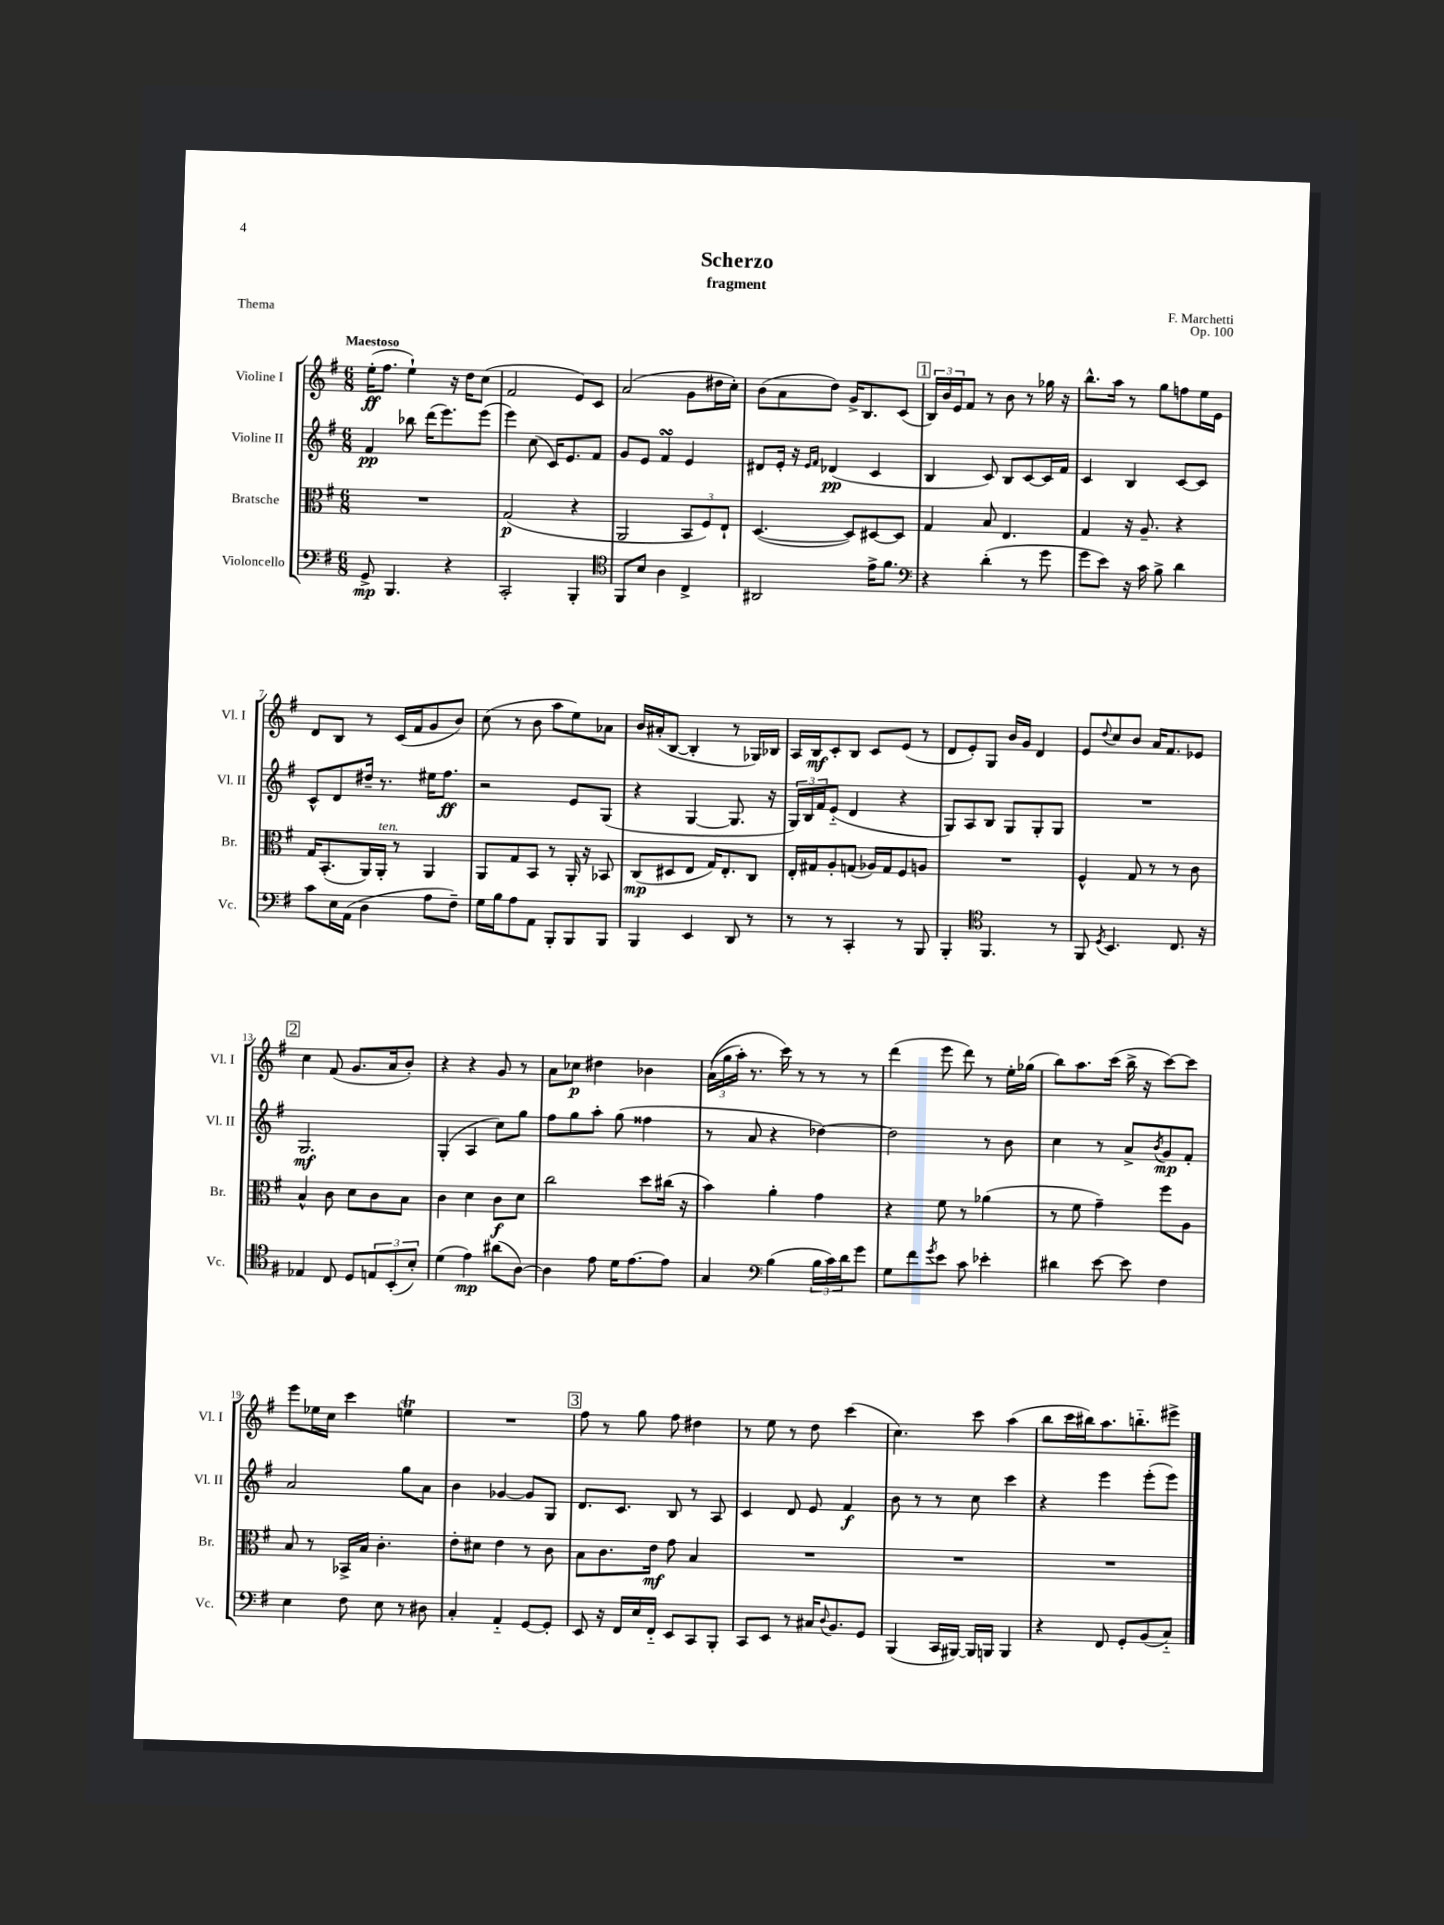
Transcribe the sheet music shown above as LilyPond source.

\header { title = "Scherzo" composer = "F. Marchetti" subtitle = "fragment" opus = "Op. 100" piece = "Thema" }
<<
\new StaffGroup <<
\new Staff = "s0" \with { instrumentName = "Violine I" shortInstrumentName = "Vl. I" } {
    \clef treble \key g \major \numericTimeSignature \time 6/8 \tempo "Maestoso"
    e''16-.\ff( fis''8. e''4-!) r16 d''16 c''8( |
    fis'2 e'8) c'8 |
    a'2( g'8 dis''16 c''16-.) |
    b'8( a'8 d''8) g'16-> b8. c'8( |
    \mark \markup { \box "1" } \tuplet 3/2 { b16) b'16 e'16 } fis'8 r8 b'8 r8 ges''16 r16 |
    b''8.-^ a''16 r8 g''8 f''8 e''16 e'16 |
    d'8 b8 r8 c'16( fis'16 g'8 b'8) |
    c''8( r8 b'8 a''8 e''8) aes'8 |
    b'16 ais'16-.( b8~ b4-. r8 ges16) bes16 |
    a16 b16\mf c'8-. b8 c'8 e'8( r8 |
    d'8 e'8-.) g8 b'16 g'16 d'4 |
    e'8 \appoggiatura { d''8 } c''8 b'8 a'16 fis'8. ees'8 |
    \mark \markup { \box "2" } c''4 fis'8( g'8. a'16 b'8-.) |
    r4 r4 g'8 r8 |
    a'8 ces''8\p dis''4 bes'4 |
    \tuplet 3/2 { a'16(\( g''16 a''16-.) } r8. c'''16\) r8 r8 r8 |
    d'''4( e'''8 d'''8) r8 e''16-. ges''16( |
    b''8) a''8. c'''16( b''16-> r16 c'''8~) c'''8 |
    e'''8 ees''16 c''16 c'''4 e''4\trill |
    R2. |
    \mark \markup { \box "3" } fis''8 r8 g''8 fis''8 dis''4 |
    r8 e''8 r8 d''8 c'''4( |
    c''4.) c'''8 a''4( |
    b''8 c'''16 bis''16) a''8. b''8.-_ eis'''8-> \bar "|." |
}
\new Staff = "s1" \with { instrumentName = "Violine II" shortInstrumentName = "Vl. II" } {
    \clef treble \key g \major \numericTimeSignature \time 6/8
    fis'4\pp bes''8 d'''16( e'''8.) e'''8( |
    e'''4) c''8( c'16) e'8. fis'8 |
    g'8 e'8 fis'4\turn e'4 |
    dis'8 e'16-. r16 \grace { e'16 fis'16 } des'4\pp( c'4 |
    \mark \markup { \box "1" } b4 c'8) b8 c'8~ c'16 fis'16 |
    c'4 b4 c'8~ c'8 |
    c'8-^ d'8 dis''16-- r8. eis''16 fis''8.\ff |
    r2 e'8 g8( |
    r4 g4~ g8. r16 |
    \tuplet 3/2 { g16) b16 fis'16 } e'8-_( d'4 r4 |
    g8) a8 b8 g8 g8-. g8 |
    R2. |
    \mark \markup { \box "2" } g2.\mf |
    g4-.( a4 c''8) g''8 |
    fis''8 g''8 a''8-. g''8( fisis''4 |
    r8 a'8 r4 des''4~) |
    des''2 r8 b'8 |
    c''4 r8 a'8-> \acciaccatura { b'8 } g'8\mp fis'8-. |
    a'2 g''8 a'8 |
    b'4 ges'4~ ges'8 g8 |
    \mark \markup { \box "3" } d'8. c'8. b8 r8 a8 |
    c'4 d'8 e'8 fis'4\f |
    b'8 r8 r8 c''8 c'''4 |
    r4 e'''4 e'''8-.( e'''8) \bar "|." |
}
\new Staff = "s2" \with { instrumentName = "Bratsche" shortInstrumentName = "Br." } {
    \clef alto \key g \major \numericTimeSignature \time 6/8
    R2. |
    g2\p( r4 |
    a,2 \tuplet 3/2 { b,8 fis8) e8-! } |
    d4.~( d8) dis8~ dis8 |
    \mark \markup { \box "1" } g4 b8 e4. |
    g4 r16 a8.-- r4 |
    g16 b,8.-.( a,16) a,16-.^\markup { \italic "ten." } r8 a,4 |
    a,8 g8 b,8 r8 a,16-. r16 bes,8 |
    c8\mp( dis8 e8 g16) e8.-. c8 |
    e16-. gis16 a8-. g8( aes16) g16 fis8 a8 |
    R2. |
    fis4-^ g8 r8 r8 c'8 |
    \mark \markup { \box "2" } b4-^ c'8 d'8 c'8 b8 |
    c'4 d'4 c'8\f d'8 |
    c''2 d''8 cis''16( r16 |
    b'4) a'4-. g'4 |
    r4 fis'8 r8 aes'4( |
    r8 fis'8 g'4--) fis''8 a8 |
    b8 r8 bes,16-> b16 c'4.-. |
    e'8-. dis'8 e'4 r8 c'8 |
    \mark \markup { \box "3" } b8 c'8. e'16\mf g'8 b4 |
    R2. |
    R2. |
    R2. \bar "|." |
}
\new Staff = "s3" \with { instrumentName = "Violoncello" shortInstrumentName = "Vc." } {
    \clef bass \key g \major \numericTimeSignature \time 6/8
    g,8->\mp b,,4. r4 |
    c,2-. b,,4-. |
    \clef tenor fis,8 b8 a4 c4-> |
    ais,2 e'16-> fis'8. |
    \mark \markup { \box "1" } \clef bass r4 d'4-.( r8 g'8 |
    g'8 e'8) r16 c'16 b8-> d'4 |
    c'8 e16 a,16( d4 a8 fis8--) |
    g16 b16 a8 a,8 b,,8-. b,,8 b,,8 |
    b,,4 e,4 d,8 r8 |
    r8 r8 c,4-. r8 b,,8 |
    b,,4-. \clef tenor fis,4. r8 |
    fis,8 \acciaccatura { d8 } b,4. c8. r16 |
    \mark \markup { \box "2" } ees4 c8 d8 \tuplet 3/2 { e8 b,8-.( b8-.) } |
    d'4( e'4\mp) ais'8( a8~) |
    a4 e'8 d'16 e'8.~ e'8 |
    g4 \clef bass b4( \tuplet 3/2 { b16 c'16) d'16 } g'8 |
    g8 fis'8 \acciaccatura { g'8 } e'8 c'8 ees'4-. |
    dis'4 e'8~ e'8 fis4 |
    e4 fis8 e8 r8 dis8 |
    c4-. a,4-_ g,8~ g,8-. |
    \mark \markup { \box "3" } e,8 r16 fis,16 e16 fis,16-_ e,8 c,8 b,,8-. |
    c,8 e,8 r8 cis16 \appoggiatura { d8 } b,8. g,8 |
    b,,4( c,16 bis,,16~) bis,,16 b,,16 b,,4 |
    r4 fis,8 g,8-. b,8( c8-_) \bar "|." |
}
>>
>>
